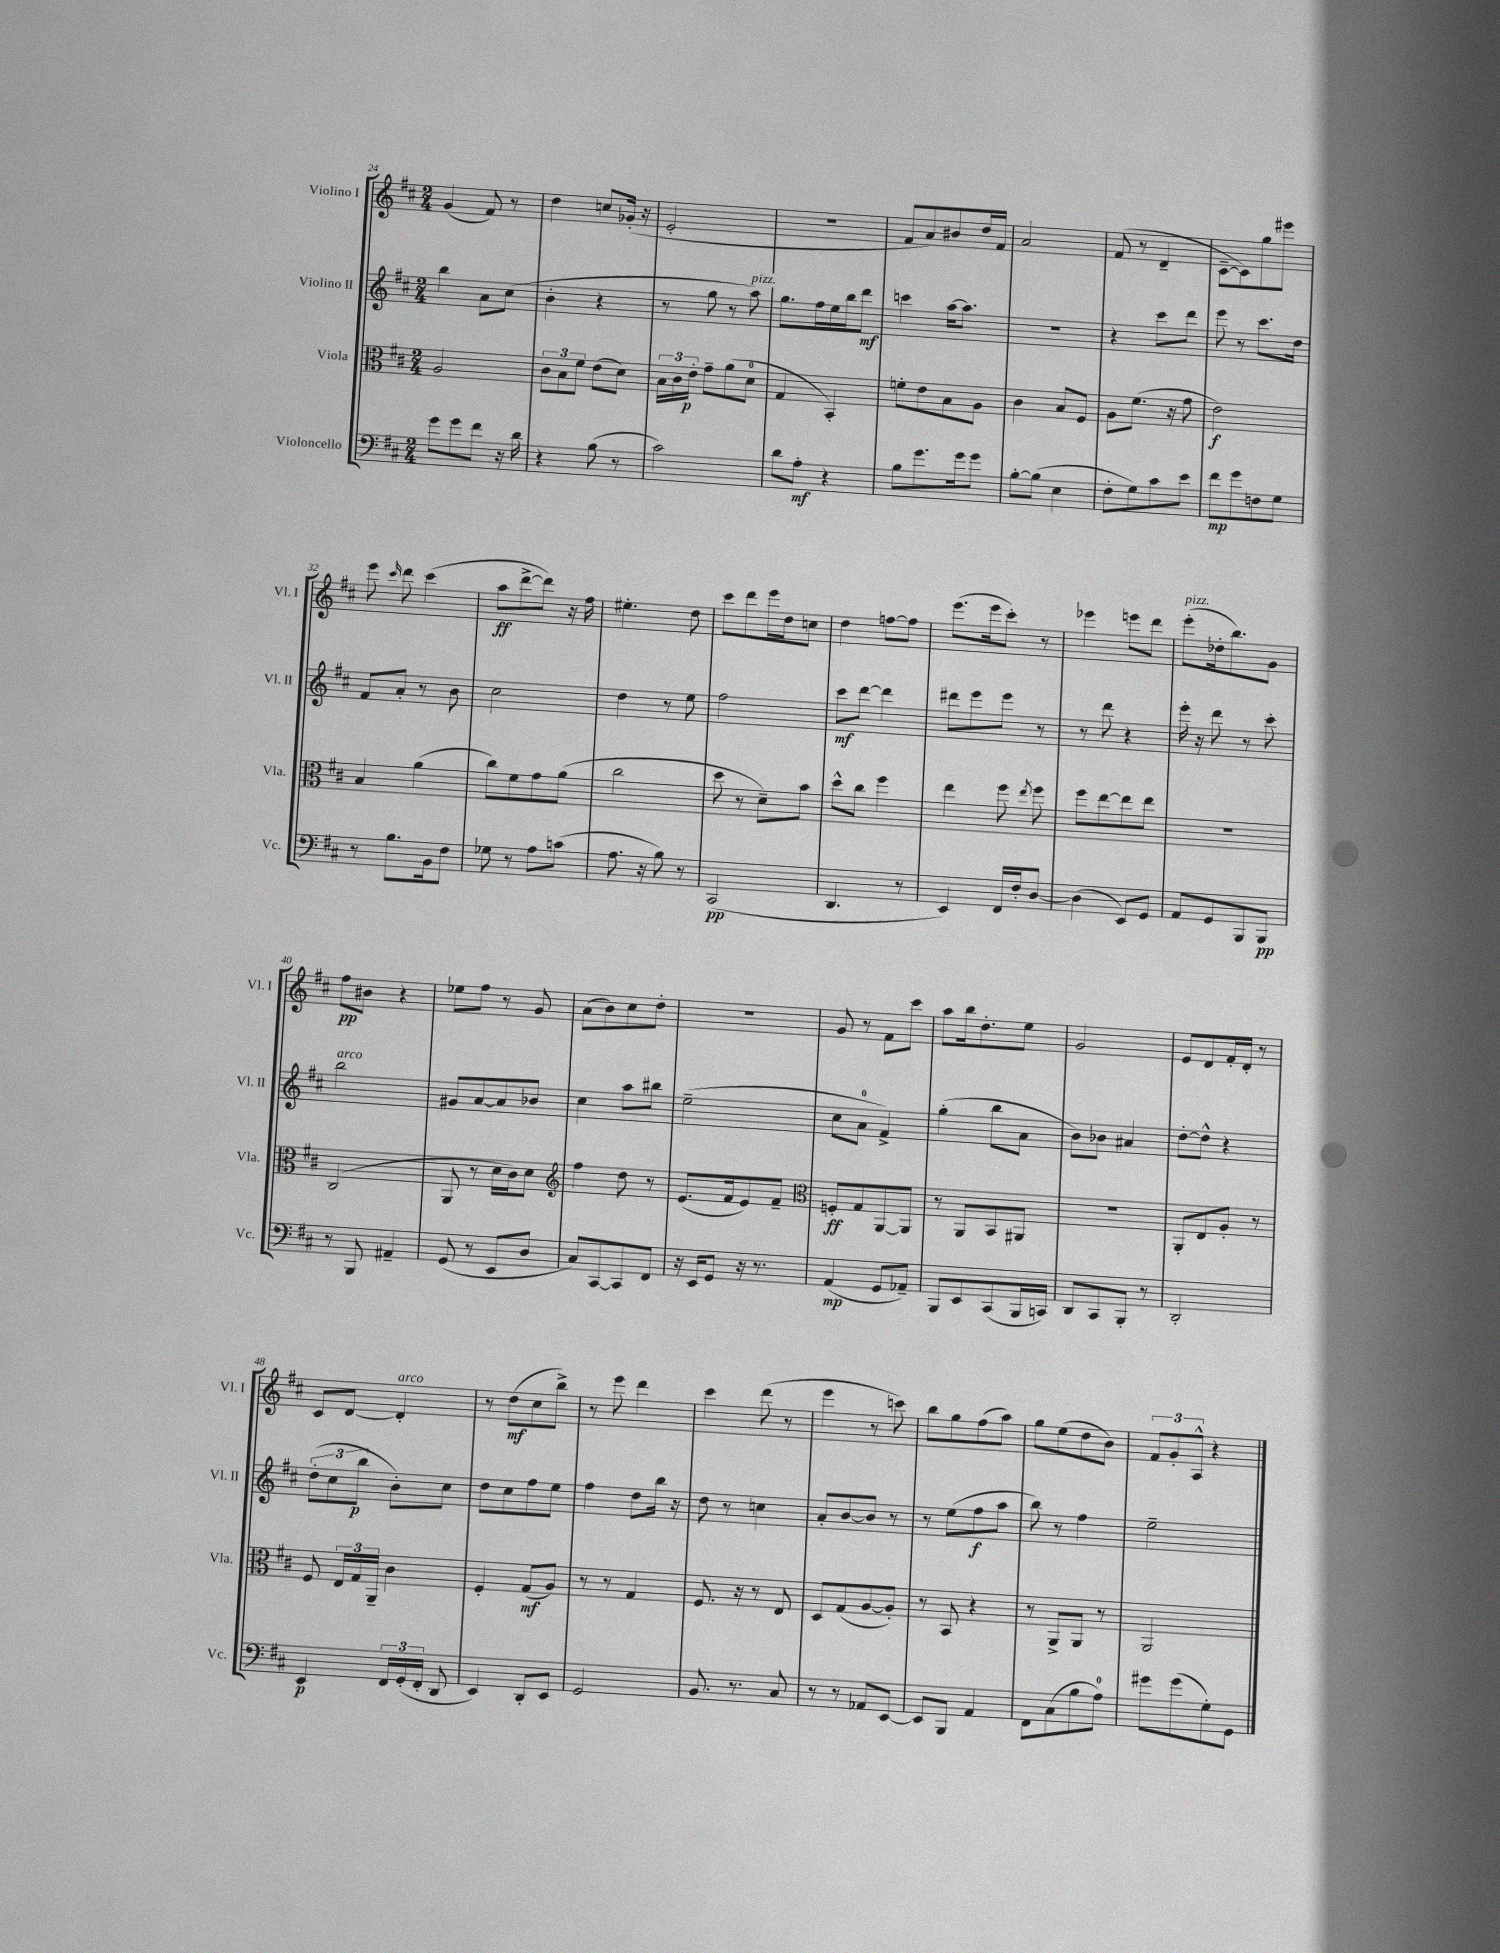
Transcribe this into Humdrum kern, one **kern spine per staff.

**kern	**kern	**kern	**kern
*staff4	*staff3	*staff2	*staff1
*clefF4	*clefC3	*clefG2	*clefG2
*k[f#c#]	*k[f#c#]	*k[f#c#]	*k[f#c#]
*M2/4	*M2/4	*M2/4	*M2/4
8g	2A	4bb	(4g
8g	.	.	.
8f#	.	8a	8f#)
16r	.	(8cc#	8r
16d	.	.	.
=	=	=	=
4r	12c#	4b'	4dd
.	12B	.	.
.	12f#	.	.
(8B	(8e	4r	8cc
8r	8d)	.	(16g-'
.	.	.	16r
=	=	=	=
2c#)	24B	8r	2e'
.	24c#	.	.
.	24e'	.	.
.	8g~	8gg	.
.	(8a	8r	.
.	8d	8aa)	.
=	=	=	=
8d	4G	8.gg	2r
8A'	.	.	.
.	.	16ff#	.
4r	4BB')	16ee	.
.	.	16bb	.
.	.	8ddd	.
=	=	=	=
8B	8f'	4ccc	8f#
8.g	8e	.	8a)
.	8B	[16aa	8b#
16g	.	8.aa]	.
8g	8A	.	16dd
.	.	.	16f#
=	=	=	=
[8B'	4c#	2r	2a
(8B]	.	.	.
4E	8B	.	.
.	8F#	.	.
=	=	=	=
8F#'	8A	4r	(8f#
8G)	(8.f#	.	8r
8c#	.	8ccc#	4d~
.	16r	.	.
8e	8g	8ddd	.
=	=	=	=
8f#	2e)	8eee	[8c#~
8g	.	8r	8c#])
8F	.	8.ccc#	8gg
8G	.	.	8eee#
.	.	16dd	.
=	=	=	=
8r	4B	8f#	8eee
.	.	.	16qqccc#
8.B	.	8a'	8ddd
.	(4a	8r	(4ccc#
16BB	.	.	.
8F#	.	8b	.
=	=	=	=
8G-	8cc#)	2cc#	8aa
8r	8f#	.	[8ddd^
8A	8g	.	8ddd])
(8c	(8a	.	16r
.	.	.	16ff#
=	=	=	=
8.A	2cc#	4dd	4.ee#'
16r	.	.	.
8B)	.	8r	.
8r	.	8ee	8dd
=	=	=	=
(2CC#	8dd	2ff#	8ccc#
.	8r	.	8ddd
.	8d~)	.	16eee
.	.	.	16dd
.	8b	.	8cc
=	=	=	=
4.DD	8dd^^	8ccc#	4dd
.	8cc#	[8ddd	.
.	4ff#	4ddd]	[8ff
8r	.	.	8ff]
=	=	=	=
4EE)	4ee	8ddd#	(8.eee
.	.	8eee	.
.	.	.	16eee
16FF#	8ff#	8eee	8ccc#')
16F#'	.	.	.
.	8qee	.	.
[8D	8ff#	8r	8r
=	=	=	=
(4D]	8ff#	8r	4eee-
.	[8ee	8ddd	.
8EE)	8ee]	4r	8eee
8GG	8ee	.	8ddd
=	=	=	=
8AA	2r	16eee'	(8eee'
.	.	16r	.
8GG	.	8ddd	16dd-'
.	.	.	8.bb)
8BBB	.	8r	.
8BBB	.	8ccc#'	8g
=	=	=	=
8r	(2C#	2bb	8ff#
8BBB	.	.	8b#
4AA#~	.	.	4r
=	=	=	=
(8GG	8AA	8g#	8ee-
8r	8r	[8a	8ff#
8EE	16d	8a]	8r
.	16c#)	.	.
8D	8d	8b-	8g
=	=	=	=
*	*clefG2	*	*
8C#)	4ff#	4cc#	(8a
[8CC#	.	.	8b)
8CC#]	8dd	8aa	8cc#
8FF#	8r	8bb#	8dd'
=	=	=	=
16r	(8.e	(2ee~	2r
16EE	.	.	.
8GG	.	.	.
.	16f#	.	.
16r	8e)	.	.
8.r	.	.	.
.	8f#~	.	.
=	=	=	=
*	*clefC3	*	*
(4AA	8F'	8cc#	8g
.	8G	8a	8r
8GG	[8AA	4f#^)	8f#
8AA-~)	8AA]	.	8ccc#
=	=	=	=
8BBB	8r	(4gg'	8aa
8EE	8AA	.	16bb
.	.	.	8.dd'
(8CC#	8BB	8bb	.
16BBB	8AA#	8a	8ee
16CC)	.	.	.
=	=	=	=
8DD	2r	8b)	2g
8CC#	.	8b-	.
8BBB'	.	4a#	.
8r	.	.	.
=	=	=	=
2DD'	8AA'	[8dd'	8e
.	8E	8dd^^]	8d
.	8A'	4r	16f#'
.	.	.	16d'
.	8r	.	8r
=	=	=	=
4EE	8F#	(12dd'	8c#
.	.	12cc#	.
.	24E	.	[8d
.	24G	12bb	.
.	24AA~	.	.
24FF#	4c#	8b')	4d']
(24GG'	.	.	.
24FF#'	.	.	.
8DD	.	8cc#	.
=	=	=	=
4EE)	4F#'	8dd	8r
.	.	8cc#	(8dd
8DD'	(8G	8ff#	8cc#
8EE	8A)	8ee	8bb^)
=	=	=	=
2GG	8r	4ff#	8r
.	8r	.	8eee
.	4G	8dd	4ddd
.	.	16bb	.
.	.	16r	.
=	=	=	=
8.BB	8.F#	8dd	4ccc#
.	.	8r	.
8.r	16r	.	.
.	8r	4cc	(8ddd
8C#	8E	.	8r
=	=	=	=
8r	8D	8a'	4eee
8r	(8G	[8b	.
8AA-	[8A	8b]	8r
[8EE	8A'])	8r	8ccc)
=	=	=	=
8EE]	8r	8r	8bb
8BBB	8BB	(8ee	8gg
4AA	4r	8ff#	(8ff#
.	.	8aa	8aa)
=	=	=	=
8FF#	8r	8bb)	8gg
(8C#	8AA^	8r	(8ee
8B	8AA	4ff#	8dd
8A)	8r	.	8b)
=	=	=	=
8g#	2AA	2ee~	12f#
.	.	.	12g'
(8g#	.	.	.
.	.	.	12A^^
8G')	.	.	4r
8GG	.	.	.
==	==	==	==
*-	*-	*-	*-
